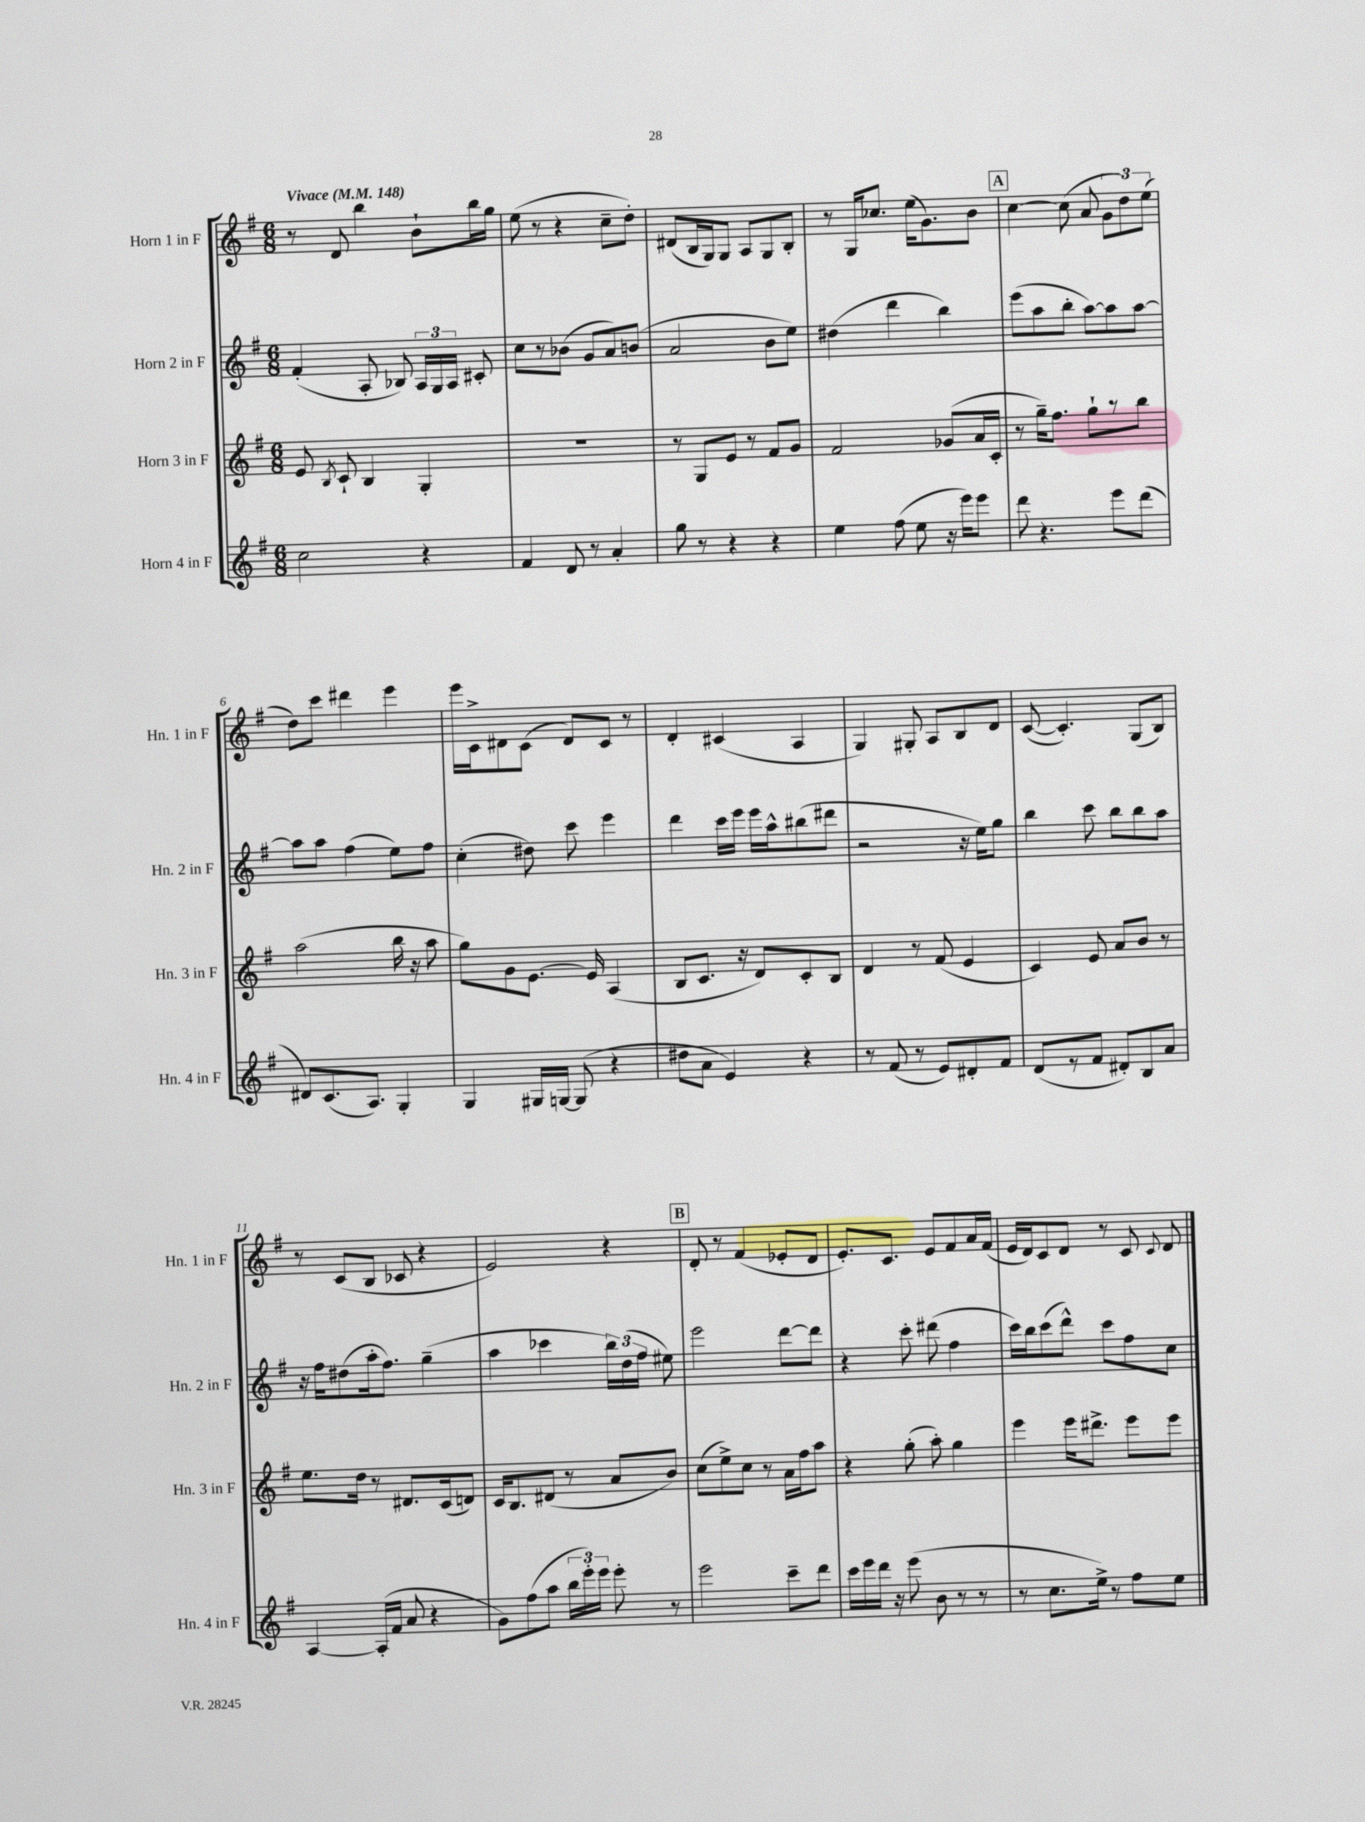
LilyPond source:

<<
\new StaffGroup <<
\new Staff = "s0" \with { instrumentName = "Horn 1 in F" shortInstrumentName = "Hn. 1 in F" } {
    \clef treble \key g \major \numericTimeSignature \time 6/8 \tempo "Vivace" 4 = 148
    \autoBeamOff r8 d'8 b''4 b'8[-! b''16 g''16] |
    e''8( r8 r4 c''8[-- d''8]-.) |
    dis'8[( b16 g16) g8] a8[ g8 b8]-. |
    r8 g16[ ces''8.] e''16[( g'8.) b'8] |
    \mark \markup { \box "A" } c''4~ c''8( a'8 \tuplet 3/2 { g'8[ d''8) e''8]( } |
    d''8[) c'''8] dis'''4 e'''4 |
    e'''16[ c'16-> dis'8 c'8]( dis'8[) c'8] r8 |
    d'4-. cis'4( a4 |
    g4) gis8-. a8[ b8 d'8] |
    c'8~( c'4.-.) g8[( b8]) |
    r8 c'8[( b8] ces'8 r4 |
    e'2) r4 |
    \mark \markup { \box "B" } d'8-. r8 fis'4( ees'8[-. d'8] |
    e'8.[-.) c'8.] e'8[ fis'8 a'16 fis'16]( |
    e'16[ d'16) c'8 d'8] r8 c'8 \appoggiatura { c'8 } d'8 \bar "|." |
}
\new Staff = "s1" \with { instrumentName = "Horn 2 in F" shortInstrumentName = "Hn. 2 in F" } {
    \clef treble \key g \major \numericTimeSignature \time 6/8
    \autoBeamOff fis'4-.( a8-. bes8) \tuplet 3/2 { a16[ g16 a16] } cis'8-. |
    c''8[ r8 bes'8]( g'8[ a'8) b'8]( |
    a'2 b'8[ e''8]) |
    dis''4( d'''4 b''4) |
    \mark \markup { \box "A" } e'''8[( a''8 b''8]-. a''8[~) a''8 a''8]~ |
    a''8[ a''8] fis''4( e''8[) fis''8] |
    c''4-.( dis''8) c'''8 e'''4 |
    d'''4 c'''16[ e'''16] e'''16[ a''16-^ bis''8( dis'''8] |
    r2 r16 e''16[) g''8] |
    b''4 c'''8 b''8[ b''8 a''8] |
    r16 fis''16[ dis''8( a''16-. fis''8.]) g''4--( |
    a''4 ces'''4 \tuplet 3/2 { b''16[) d''16( fis''16] } eis''8) |
    \mark \markup { \box "B" } e'''2 d'''8[~ d'''8] |
    r4 c'''8-. dis'''8( fis''4 |
    c'''16[) b''16 c'''8( d'''8]-^) c'''8[ fis''8 c''8] \bar "|." |
}
\new Staff = "s2" \with { instrumentName = "Horn 3 in F" shortInstrumentName = "Hn. 3 in F" } {
    \clef treble \key g \major \numericTimeSignature \time 6/8
    \autoBeamOff e'8 \acciaccatura { b8 } c'8-! b4 g4-. |
    R2. |
    r8 g8[ e'8] r8 fis'8[ g'8] |
    fis'2 ges'8[( a'16 c'16]-. |
    \mark \markup { \box "A" } r8 g''16[--) fis''8.] g''8[-! r8 b''8] |
    a''2( b''16 r16 a''8 |
    g''8[) g'8 e'8.]~ e'16 a4( |
    b8[ c'8.] r16 d'8[) c'8-. b8] |
    d'4 r8 fis'8( e'4 |
    c'4) e'8 a'8[ b'8] r8 |
    e''8.[ d''16] r8 dis'8.[ c'16( d'8]) |
    c'16[ b8. dis'8]( r8 a'8[ b'8]) |
    \mark \markup { \box "B" } c''8[( e''8->) c''8] r8 a'16[ fis''16 a''8] |
    r4 g''8-.( a''8-.) g''4 |
    e'''4 e'''16[ dis'''8.]-> e'''8[ e'''8] \bar "|." |
}
\new Staff = "s3" \with { instrumentName = "Horn 4 in F" shortInstrumentName = "Hn. 4 in F" } {
    \clef treble \key g \major \numericTimeSignature \time 6/8
    \autoBeamOff c''2 r4 |
    fis'4 d'8 r8 a'4-. |
    g''8 r8 r4 r4 |
    e''4 fis''8( e''8 r16 e'''16[) e'''8] |
    \mark \markup { \box "A" } d'''8 r4. e'''8[ d'''8]( |
    dis'8[) c'8.( a8.]) g4-. |
    g4 gis16[ g16]~ g8( r4 |
    dis''8[ a'8] e'4) r4 |
    r8 fis'8( r8 e'8[) dis'8-. fis'8] |
    d'8[( r8 fis'8] dis'8[-.) b8 a'8] |
    a4~ a16[-.( fis'16] a'8 r4 |
    g'8[) fis''8( a''8] \tuplet 3/2 { b''16[ e'''16-.) e'''16] } e'''8-. r8 |
    \mark \markup { \box "B" } e'''2 c'''8[-- d'''8] |
    c'''16[ e'''16 d'''16] r16 e'''8( b'8 r8 r8 |
    r8 c''8.[ e''16]->) r8 fis''8[ e''8] \bar "|." |
}
>>
>>
